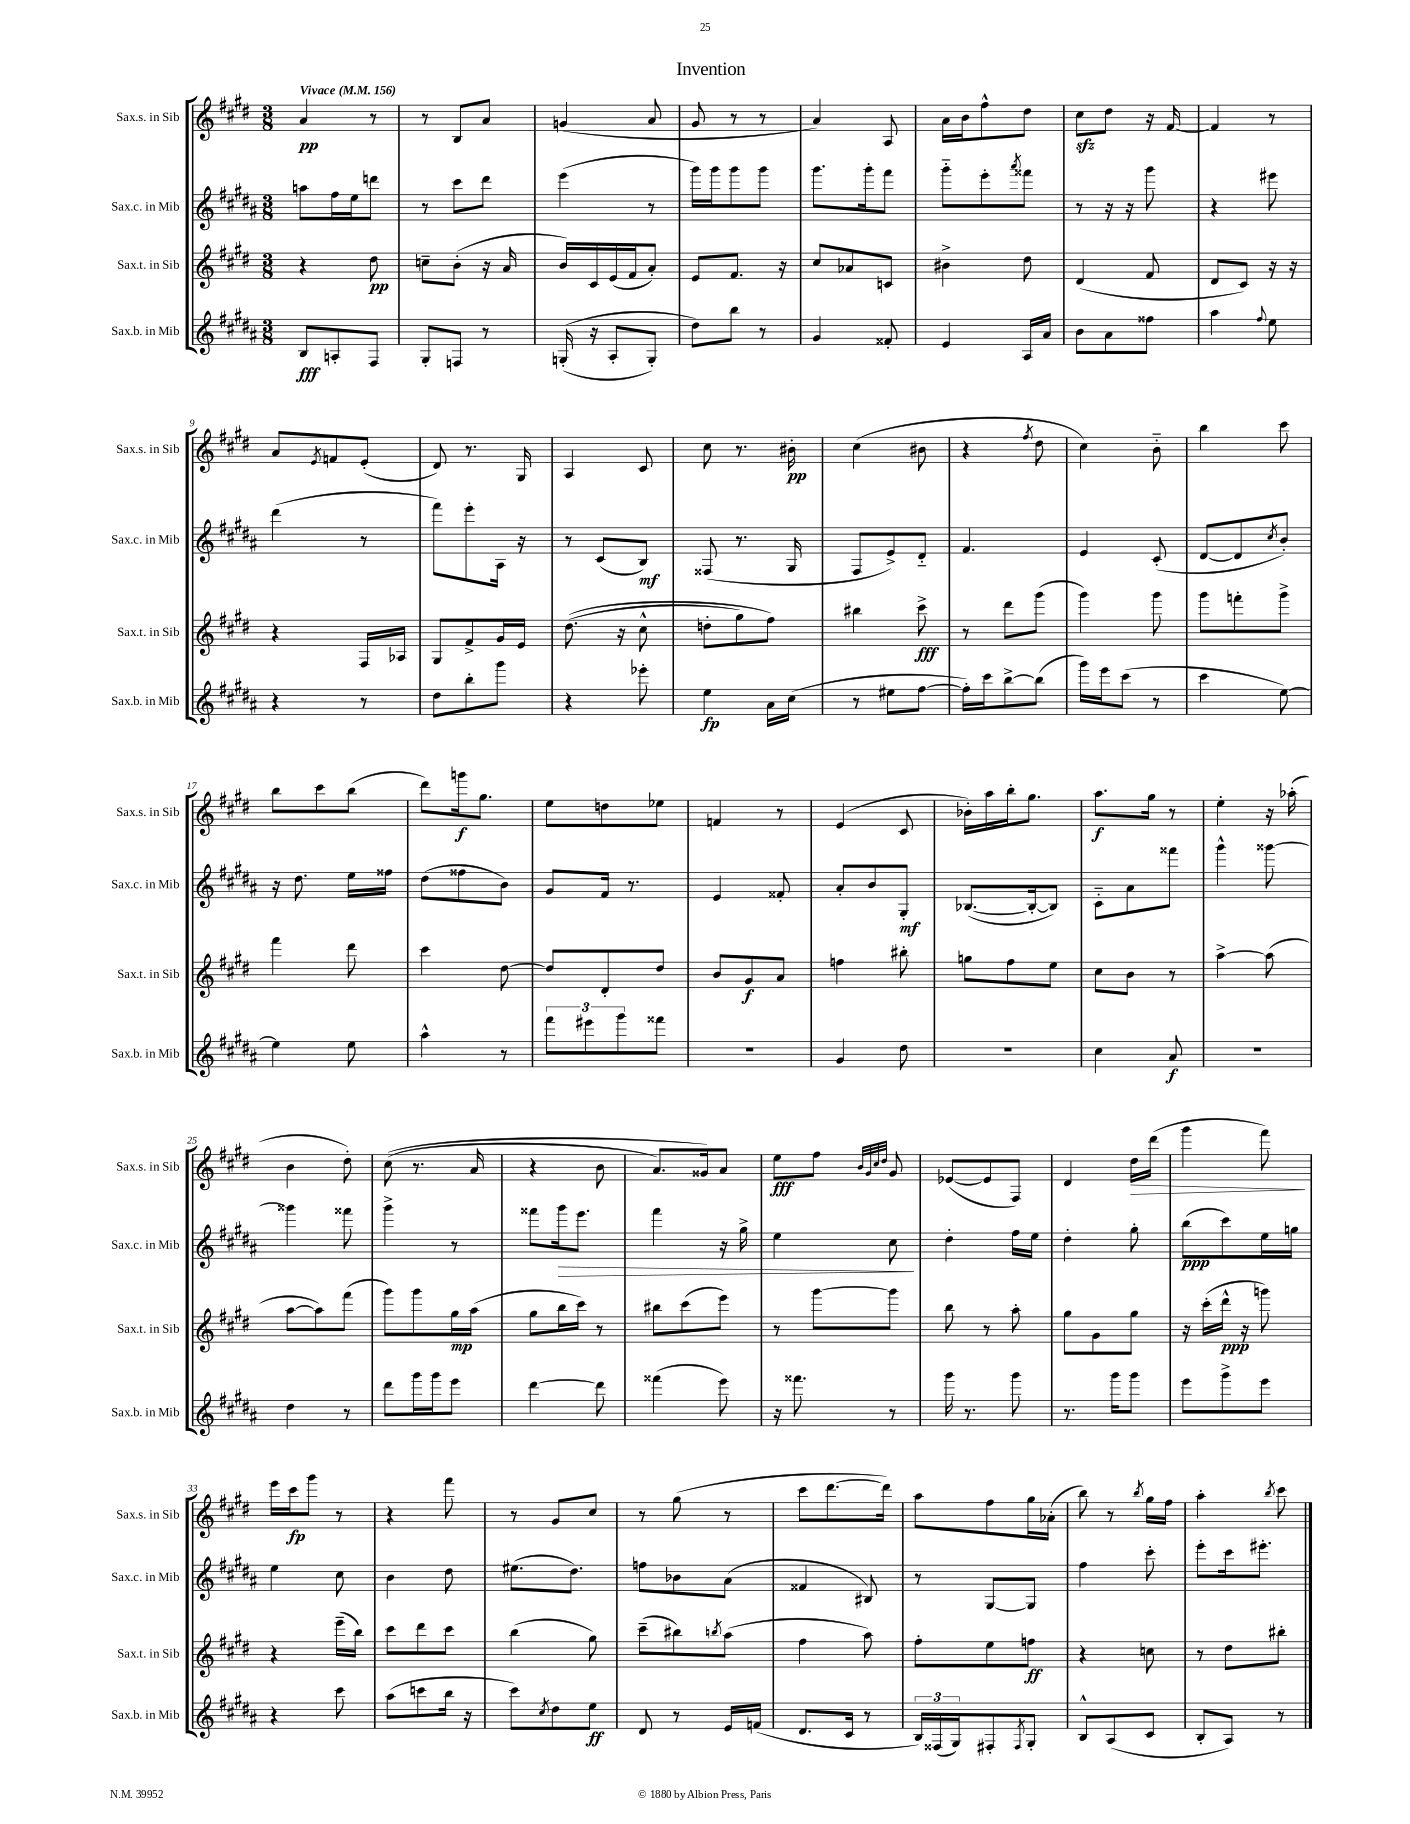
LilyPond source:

\header { title = "Invention" }
<<
\new StaffGroup <<
\new Staff = "s0" \with { instrumentName = "Sax.s. in Sib" shortInstrumentName = "Sax.s. in Sib" } {
    \clef treble \key e \major \numericTimeSignature \time 3/8 \tempo "Vivace" 4 = 156
    a'4\pp r8 |
    r8 b8 a'8 |
    g'4( a'8 |
    gis'8 r8 r8 |
    a'4) a8 |
    a'16 b'16 fis''8-^ dis''8 |
    cis''8\sfz dis''8 r16 fis'16~ |
    fis'4 r8 |
    a'8 \acciaccatura { e'8 } f'8 e'8-.( |
    dis'8) r8. gis16 |
    a4 cis'8 |
    cis''8 r8. bis'16-.\pp |
    cis''4( bis'8 |
    r4 \acciaccatura { fis''8 } dis''8 |
    cis''4) b'8-_ |
    b''4 cis'''8 |
    b''8 cis'''8 b''8( |
    dis'''8) g'''16\f gis''8. |
    e''8 d''8 ees''8 |
    f'4 r8 |
    e'4( cis'8 |
    bes'16-.) a''16 b''16-. gis''8. |
    a''8.\f gis''16 r8 |
    e''4-. r16 aes''16-.( |
    b'4 dis''8-.) |
    cis''8(\( r8. a'16 |
    r4 b'8 |
    a'8.) gisis'16\) a'8 |
    e''8\fff fis''8 \grace { b'32 gis'32 cis''32 dis''32 } gis'8 |
    ees'8~( ees'8 fis8) |
    dis'4 dis''16\> dis'''16( |
    gis'''4 fis'''8\!) |
    e'''16 cis'''16\fp gis'''8 r8 |
    r4 fis'''8 |
    r8 gis'8 cis''8 |
    r8 gis''8( r8 |
    cis'''8 dis'''8.~ dis'''16) |
    a''8 fis''8 gis''16 aes'16-.( |
    b''8) r8 \acciaccatura { b''8 } gis''16 fis''16 |
    a''4-. \acciaccatura { b''8 } cis'''8 \bar "|." |
}
\new Staff = "s1" \with { instrumentName = "Sax.c. in Mib" shortInstrumentName = "Sax.c. in Mib" } {
    \clef treble \key b \major \numericTimeSignature \time 3/8
    a''8 fis''16 e''16 d'''8 |
    r8 cis'''8 dis'''8 |
    e'''4( r8 |
    gis'''16) gis'''16 gis'''8 gis'''8 |
    gis'''8. gis'''16-. fis'''8 |
    gis'''8-_ e'''8-. \acciaccatura { ais'''8 } fisis'''8 |
    r8 r16 r16 gis'''8 |
    r4 eis'''8 |
    dis'''4( r8 |
    fis'''8) e'''8-. ais16 r16 |
    r8 cis'8( b8\mf) |
    fisis8( r8. gis16 |
    fis8 e'8->) dis'8-_ |
    fis'4. |
    e'4 cis'8-.( |
    dis'8~ dis'8 \acciaccatura { cis''8 } b'8-.) |
    r16 dis''8. e''16 fisis''16 |
    dis''8( fisis''8 b'8) |
    gis'8 fis'16 r8. |
    e'4 fisis'8-. |
    ais'8-. b'8 gis8-.\mf |
    bes8.~( bes16~-. bes8) |
    cis'8-_ ais'8 fisis'''8 |
    gis'''4-^ gisis'''8~ |
    gisis'''4 fisis'''8 |
    gis'''4-> r8 |
    fisis'''8 gis'''16\> e'''8. |
    fis'''4 r16 gis''16-> |
    e''4 cis''8\! |
    dis''4-. fis''16 e''16 |
    dis''4-. gis''8-. |
    b''8\ppp( cis'''8) e''16 g''16 |
    e''4 cis''8 |
    b'4 dis''8 |
    eis''8.( dis''8.) |
    f''8 bes'8 ais'8( |
    fisis'4 bis8) |
    r8 gis8~ gis8 |
    fis''4 cis'''8-. |
    e'''8-. cis'''16 eis'''8.-. \bar "|." |
}
\new Staff = "s2" \with { instrumentName = "Sax.t. in Sib" shortInstrumentName = "Sax.t. in Sib" } {
    \clef treble \key e \major \numericTimeSignature \time 3/8
    r4 dis''8\pp |
    c''8-- b'8-.( r16 a'16 |
    b'16) cis'16 e'16( fis'16 a'8-.) |
    e'8 fis'8. r16 |
    cis''8 aes'8 c'8 |
    bis'4-> dis''8 |
    dis'4( fis'8 |
    dis'8 cis'8) r16 r16 |
    r4 fis16 aes16 |
    gis8 fis'8-> gis'16 e'16 |
    dis''8.(\( r16 cis''8-^ |
    d''8-. gis''8) fis''8\) |
    bis''4 cis'''8->\fff |
    r8 dis'''8 gis'''8( |
    gis'''4) gis'''8 |
    gis'''8 f'''8-. gis'''8-> |
    fis'''4 dis'''8 |
    cis'''4 dis''8~ |
    dis''8 dis'8-. dis''8 |
    b'8 gis'8\f a'8 |
    f''4 bis''8-. |
    g''8 fis''8 e''8 |
    cis''8 b'8 r8 |
    a''4~-> a''8( |
    a''8~ a''8) fis'''8( |
    gis'''8) gis'''8 gis''16\mp a''16( |
    gis''8 b''16 cis'''16) r8 |
    bis''8 cis'''8( e'''8) |
    r8 gis'''8~ gis'''8 |
    b''8 r8 a''8-. |
    gis''8 gis'8 gis''8 |
    r16 cis'''16-.( dis'''16-^\ppp r16 g'''8) |
    r4 e'''16--( b''16) |
    cis'''8 dis'''8 cis'''8 |
    b''4( gis''8) |
    cis'''8--( bis''8) \acciaccatura { b''8 } a''8( |
    fis''4 a''8) |
    fis''8-. e''8 f''8\ff |
    r4 c''8 |
    r8 dis''8 bis''8-. \bar "|." |
}
\new Staff = "s3" \with { instrumentName = "Sax.b. in Mib" shortInstrumentName = "Sax.b. in Mib" } {
    \clef treble \key b \major \numericTimeSignature \time 3/8
    b8\fff a8-. fis8 |
    gis8-. f8 r8 |
    g16-.(\( r16 ais8-. g8-.) |
    dis''8\) b''8 r8 |
    gis'4 fisis'8-. |
    e'4 ais16 ais'16 |
    b'8 ais'8 fisis''8 |
    ais''4 \appoggiatura { fis''8 } e''8 |
    r4 r8 |
    dis''8 b''8-. gis'''8 |
    r4 ees'''8-. |
    e''4\fp ais'16 cis''16( |
    r8 eis''8 fis''8~ |
    fis''16-.) cis'''16 b''8~-> b''8( |
    gis'''16) e'''16 cis'''8( r8 |
    cis'''4 e''8~) |
    e''4 e''8 |
    ais''4-^ r8 |
    \tuplet 3/2 { fis'''8 eis'''8 gis'''8 } fisis'''8 |
    R4. |
    gis'4 dis''8 |
    R4. |
    cis''4 ais'8\f |
    R4. |
    dis''4 r8 |
    dis'''8 gis'''16 gis'''16 e'''8 |
    dis'''4~ dis'''8 |
    fisis'''4( e'''8) |
    r16 fisis'''8. r8 |
    gis'''16 r8. gis'''8 |
    r8. gis'''16 gis'''8 |
    e'''8 gis'''8-> e'''8 |
    r4 cis'''8 |
    ais''8( c'''8 b''16 r16 |
    cis'''8) \acciaccatura { cis''8 } dis''8 e''8\ff |
    dis'8 r8 e'16 f'16( |
    dis'8. cis'16 r8 |
    \tuplet 3/2 { b16) fisis16( gis16) } fis8-. \acciaccatura { fis8 } gis8-. |
    b8-^ ais8( cis'8 |
    b8-. ais8) r8 \bar "|." |
}
>>
>>
